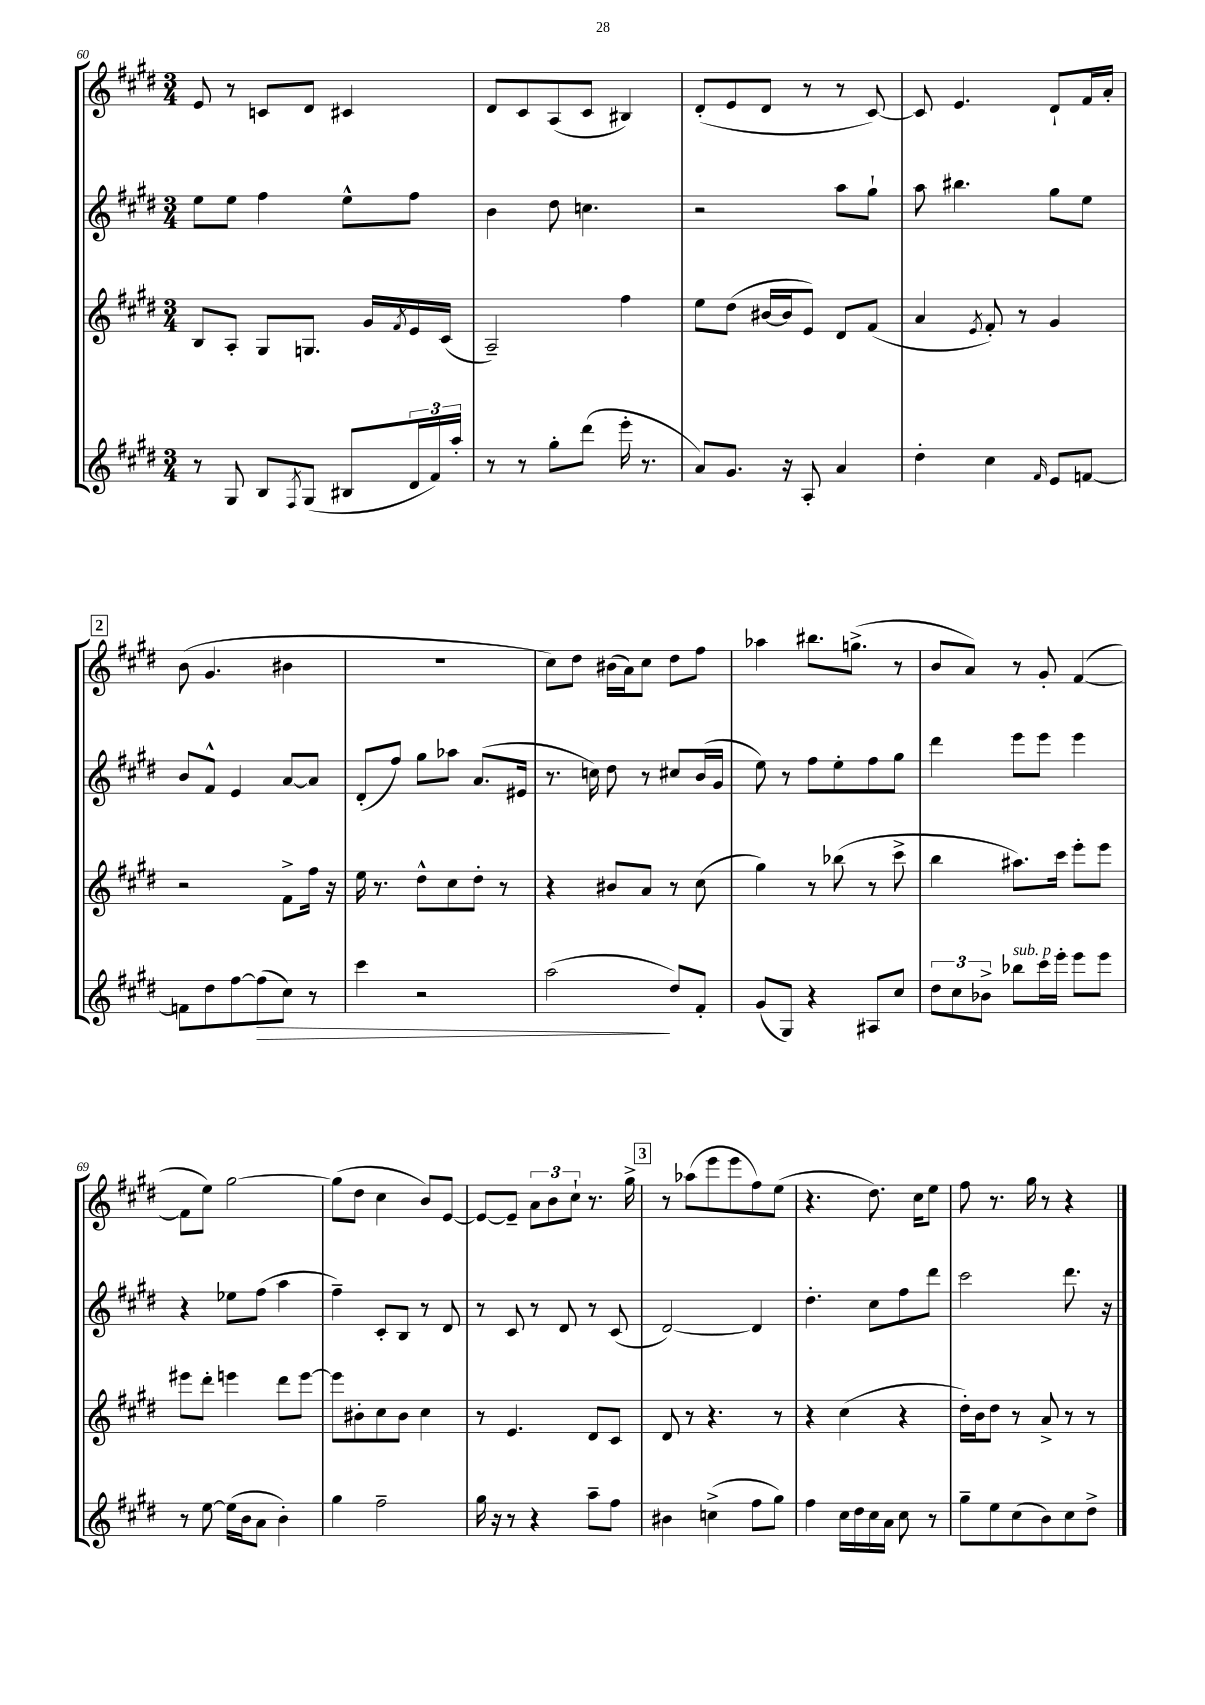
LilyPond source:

<<
\new StaffGroup <<
\new Staff = "s0" {
    \clef treble \key e \major \numericTimeSignature \time 3/4
    e'8 r8 c'8 dis'8 cis'4 |
    dis'8 cis'8 a8( cis'8 bis4) |
    dis'8-.( e'8 dis'8 r8 r8 cis'8~) |
    cis'8 e'4. dis'8-! fis'16 a'16-. |
    \mark \markup { \box "2" } b'8( gis'4. bis'4 |
    R2. |
    cis''8) dis''8 bis'16( a'16) cis''8 dis''8 fis''8 |
    aes''4 bis''8. g''8.->( r8 |
    b'8 a'8) r8 gis'8-. fis'4~( |
    fis'8 e''8) gis''2~ |
    gis''8( dis''8 cis''4 b'8) e'8~ |
    e'8~ e'8-- \tuplet 3/2 { a'8 b'8 cis''8-! } r8. gis''16-> |
    \mark \markup { \box "3" } r8 aes''8( e'''8 e'''8 fis''8) e''8( |
    r4. dis''8.) cis''16 e''8 |
    fis''8 r8. gis''16 r8 r4 \bar "|." |
}
\new Staff = "s1" {
    \clef treble \key e \major \numericTimeSignature \time 3/4
    e''8 e''8 fis''4 e''8-^ fis''8 |
    b'4 dis''8 c''4. |
    r2 a''8 gis''8-! |
    a''8 bis''4. gis''8 e''8 |
    \mark \markup { \box "2" } b'8 fis'8-^ e'4 a'8~ a'8 |
    dis'8-.( fis''8) gis''8 aes''8 a'8.( eis'16 |
    r8. c''16) dis''8 r8 cis''8 b'16( gis'16 |
    e''8) r8 fis''8 e''8-. fis''8 gis''8 |
    dis'''4 e'''8 e'''8 e'''4 |
    r4 ees''8 fis''8( a''4 |
    fis''4--) cis'8-. b8 r8 dis'8 |
    r8 cis'8 r8 dis'8 r8 cis'8( |
    \mark \markup { \box "3" } dis'2~) dis'4 |
    dis''4.-. cis''8 fis''8 dis'''8 |
    cis'''2 dis'''8. r16 \bar "|." |
}
\new Staff = "s2" {
    \clef treble \key e \major \numericTimeSignature \time 3/4
    b8 a8-. gis8 g8. gis'16 \acciaccatura { fis'8 } e'16 cis'16( |
    a2--) fis''4 |
    e''8 dis''8( bis'16~ bis'16 e'8) dis'8 fis'8( |
    a'4 \acciaccatura { e'8 } fis'8-.) r8 gis'4 |
    \mark \markup { \box "2" } r2 fis'8-> fis''16 r16 |
    e''16 r8. dis''8-^ cis''8 dis''8-. r8 |
    r4 bis'8 a'8 r8 cis''8( |
    gis''4) r8 bes''8( r8 cis'''8-> |
    b''4 ais''8.) cis'''16 e'''8-. e'''8 |
    eis'''8 dis'''8-. e'''4 dis'''8 e'''8~ |
    e'''8 bis'8-. cis''8 bis'8 cis''4 |
    r8 e'4. dis'8 cis'8 |
    \mark \markup { \box "3" } dis'8 r8 r4. r8 |
    r4 cis''4( r4 |
    dis''16-.) b'16 dis''8 r8 a'8-> r8 r8 \bar "|." |
}
\new Staff = "s3" {
    \clef treble \key e \major \numericTimeSignature \time 3/4
    r8 gis8 b8 \acciaccatura { fis8 } gis8( bis8 \tuplet 3/2 { dis'16 fis'16) a''16-. } |
    r8 r8 gis''8-. dis'''8( e'''16-. r8. |
    a'8) gis'8. r16 a8-. a'4 |
    dis''4-. cis''4 \grace { fis'16 } e'8 f'8~ |
    \mark \markup { \box "2" } f'8 dis''8 fis''8~ fis''8\>( cis''8) r8 |
    cis'''4 r2 |
    a''2\!( dis''8) fis'8-. |
    gis'8( gis8) r4 ais8 cis''8 |
    \tuplet 3/2 { dis''8 cis''8 bes'8-> } bes''8^\markup { \italic "sub. p" } cis'''16 e'''16-. e'''8 e'''8 |
    r8 e''8~ e''16( b'16 a'8 b'4-.) |
    gis''4 fis''2-- |
    gis''16 r16 r8 r4 a''8-- fis''8 |
    \mark \markup { \box "3" } bis'4 c''4->( fis''8 gis''8) |
    fis''4 cis''16 dis''16 cis''16 a'16 cis''8 r8 |
    gis''8-- e''8 cis''8( b'8) cis''8 dis''8-> \bar "|." |
}
>>
>>
\layout { \context { \Score currentBarNumber = #60 } }
